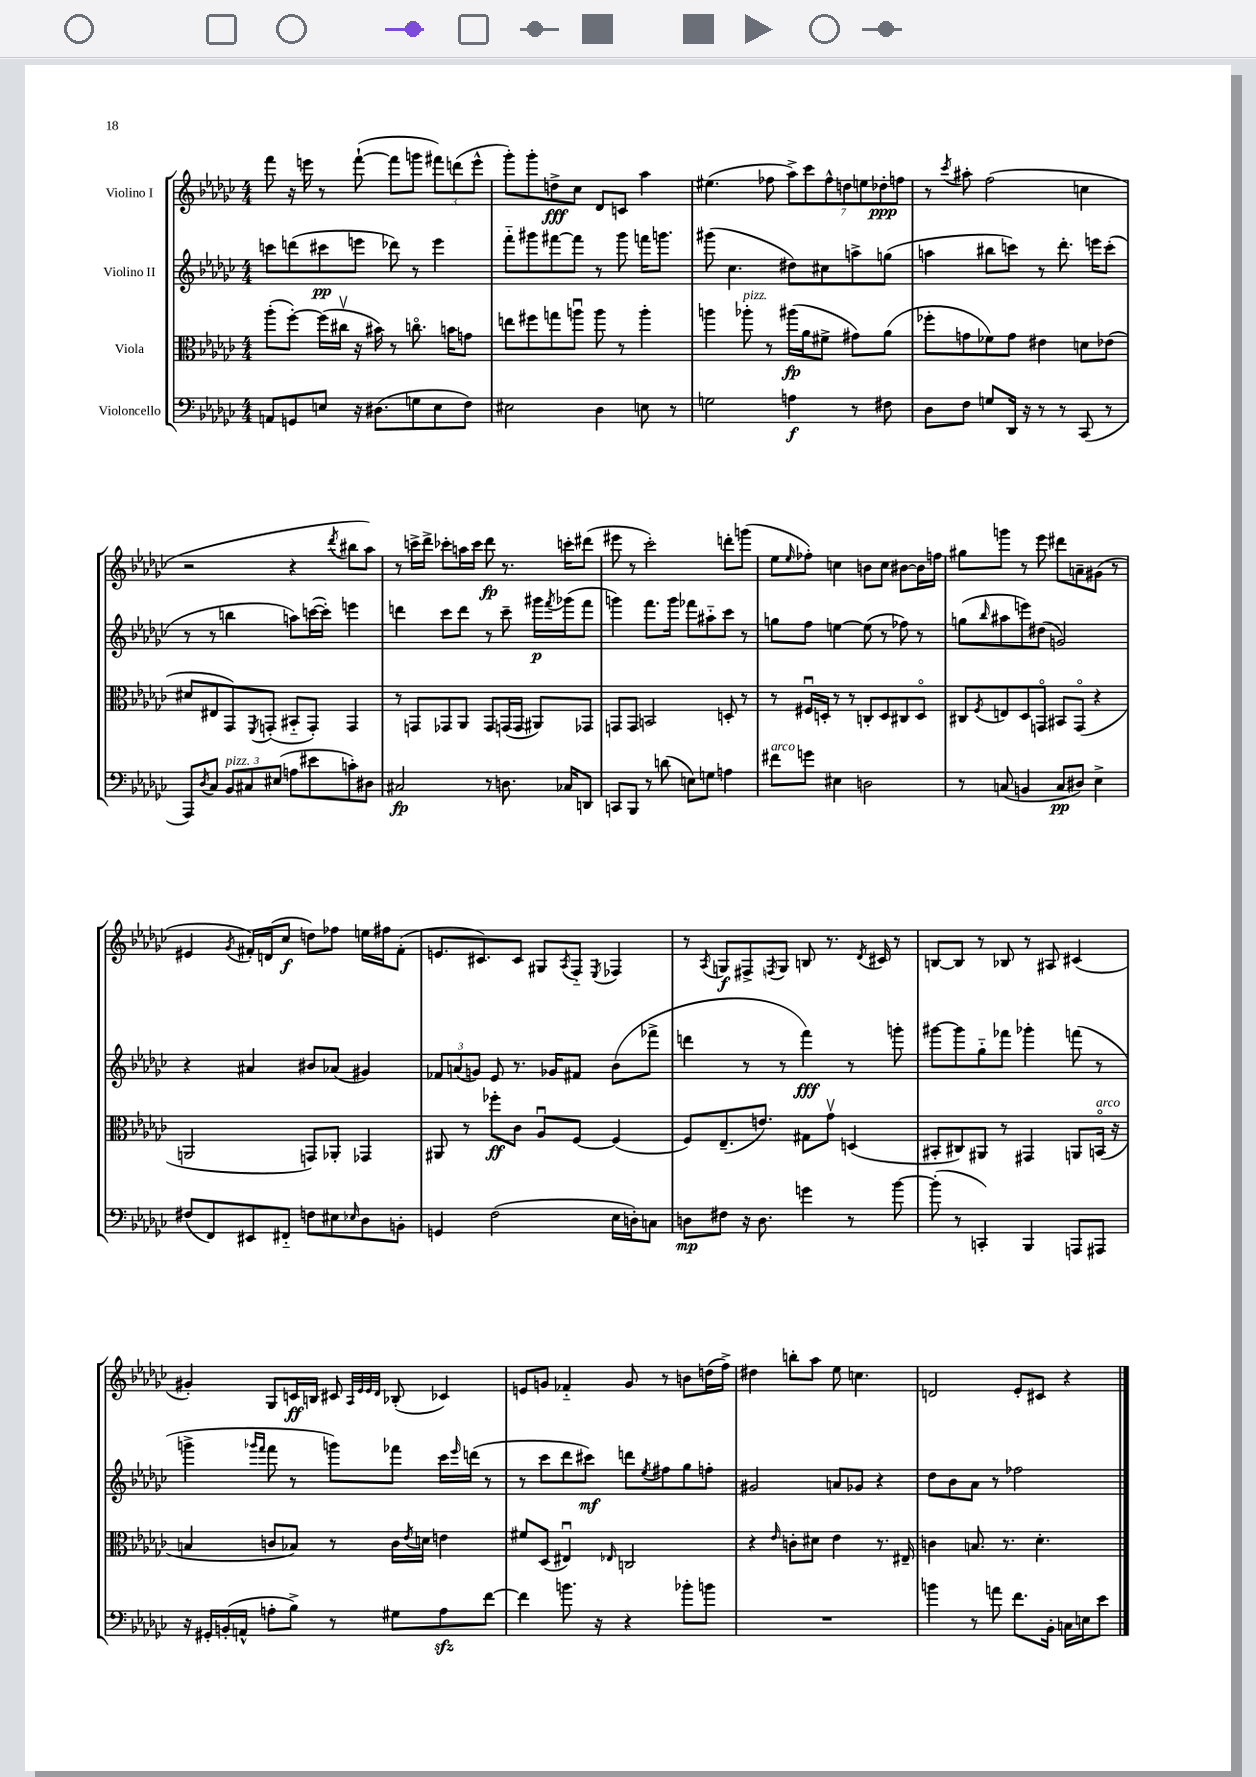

**kern	**dynam	**kern	**dynam	**kern	**dynam	**kern	**dynam
*part4	*part4	*part3	*part3	*part2	*part2	*part1	*part1
*staff4	*staff4	*staff3	*staff3	*staff2	*staff2	*staff1	*staff1
*I"Violoncello	*	*I"Viola	*	*I"Violino II	*	*I"Violino I	*
*clefF4	*	*clefC3	*	*clefG2	*	*clefG2	*
*k[b-e-a-d-g-c-]	*	*k[b-e-a-d-g-c-]	*	*k[b-e-a-d-g-c-]	*	*k[b-e-a-d-g-c-]	*
*M4/4	*	*M4/4	*	*M4/4	*	*M4/4	*
=7	=7	=7	=7	=7	=7	=7	=7
8AAn/L	.	(8aa-'\L	.	8cccn\L	.	8fff\	.
8GGn/	.	[8ff'\J)	.	(8dddn\	.	16r	.
.	.	.	.	.	.	16eeen\	.
8En/J	.	(16ff\LL]	.	8ccc#X\	pp	8r	.
.	.	16cc#Xv\JJ	.	.	.	.	.
16r	.	16r	.	8eeen\J	.	([8fff`\	.
(8.D#X\L	.	16b#X\)	.	.	.	.	.
.	.	8r	.	8ddd-X\)	.	8fff\L]	.
8Gn\	.	8.ccn\	.	8r	.	8gggn\J	.
8E\	.	.	.	4eee\	.	12fff#X\L)	.
.	.	16bn\KL	.	.	.	.	.
.	.	.	.	.	.	(12dddn\	.
8F\J)	.	8gn\J	.	.	.	.	.
.	.	.	.	.	.	12eee^^\J	.
=8	=8	=8	=8	=8	=8	=8	=8
2E#X\	.	8een\L	.	8fff\L	.	8ggg-'\L)	.
.	.	8ff#X\	.	8ggg#X\	.	8ggg-'\	.
.	.	8ggn\	.	[8fff#X\	.	8ddn^\	fff
.	.	8aanu\J	.	8fff#\J]	.	8cc-\J	.
4D-\	.	8aa\	.	8r	.	8d-/L	.
.	.	8r	.	8ggg#\	.	8cn/J	.
8En\	.	4aa'\	.	16fffn\KL	.	4aa-\	.
.	.	.	.	8.gggn\J	.	.	.
8r	.	.	.	.	.	.	.
=9	=9	=9	=9	=9	=9	=9	=9
2Gn\	.	4aan\	.	(8ggg#X\	.	(4.ee#X\	.
.	.	.	.	4.cc-\	.	.	.
!	!	!LO:TX:a:i:t=pizz.	!	!	!	!	!
.	.	8aa-X'\	.	.	.	.	.
.	.	8r	.	.	.	8ff-X\	.
4An\	f	(16aa#X\LL	fp	8dd#X\L)	.	14aa-^\L)	.
.	.	16a-\J	.	.	.	.	.
.	.	.	.	.	.	14ccc-\	.
.	.	8f#X^\J	.	8cc#X\	.	.	.
.	.	.	.	.	.	14ff-^^\	.
.	.	.	.	.	.	14ddn\	.
8r	.	8g#X\L)	.	8aan^\	.	.	.
.	.	.	.	.	.	14een\	.
.	.	.	.	.	.	14dd-X'\	ppp
8F#X\	.	(8a-\J	.	(8ggn\J	.	.	.
.	.	.	.	.	.	14ffn\J	.
=10	=10	=10	=10	=10	=10	=10	=10
8D-\L	.	8ff-X'\L	.	4aan\	.	8r	.
.	.	.	.	.	.	8qccc-/	.
8F\J	.	8gn\	.	.	.	8aa#X'\	.
8Gn/L	.	8f-X\)	.	8bb#X\L	.	(2ff\	.
16DD-/Jk	.	8g\J	.	8cccn\J)	.	.	.
16r	.	.	.	.	.	.	.
8r	.	4e#X\	.	8r	.	.	.
8r	.	.	.	8.ddd-'\	.	.	.
(8CC-/	.	8dn\L	.	.	.	4ccn\	.
.	.	.	.	16eeen\KL	.	.	.
8r	.	(8e-X\J	.	(8ccc'\J	.	.	.
!!LO:LB:g=z
=11	=11	=11	=11	=11	=11	=11	=11
8AAA-/L)	.	8d#X/L	.	8r	.	2r	.
8qD-/	.	.	.	.	.	.	.
8C-/J	.	8E#X/	.	8r	.	.	.
!LO:TX:a:i:t=pizz.	!	!	!	!	!	!	!
12BB-/L	.	8GG-/)	.	4bbn\	.	.	.
12C#X/	.	.	.	.	.	.	.
.	.	8qFF/	.	.	.	.	.
.	.	(8GGn'/J	.	.	.	.	.
(12E#X/J	.	.	.	.	.	.	.
8An\L	.	8BB#X/L	.	8aan\L)	.	4r	.
8e#X\	.	8GG'/J)	.	([16cccn\L	.	.	.
.	.	.	.	16ccc'\JJ])	.	.	.
.	.	.	.	.	.	8qddd-/	.
8cn'\)	.	4GG/	.	4eeen\	.	8bb#X\L	.
8D#X\J	.	.	.	.	.	8aa-\J)	.
=12	=12	=12	=12	=12	=12	=12	=12
2C#X/	fp	8r	.	4dddn\	.	8r	.
.	.	8GGn/L	.	.	.	16cccn^\LL	.
.	.	.	.	.	.	16ddd-^\JJ	.
.	.	8GG-X/	.	8ccc-\L	.	8ccc-X'\L	.
.	.	8AA-/J	.	8ddd\J	.	16aan\L	.
.	.	.	.	.	.	16ccc-\JJ	.
8r	.	8GG-/L	.	8r	.	8ddd-\	fp
8.Dn\	.	(16GGn/L	.	8ccc-~\	.	8.r	.
.	.	16GG/JJ	.	.	.	.	.
.	.	8AA#X/L)	.	16ggg#X\LL	p	.	.
.	.	.	.	8qfff/	.	.	.
16C-X/KL	.	.	.	(16ggg-X\J	.	16cccn'\KL	.
8DDn/J	.	8GG-X/J	.	8fff\J	.	(8ddd#X\J	.
=13	=13	=13	=13	=13	=13	=13	=13
8CCn/L	.	8GGn/L	.	4gggn\)	.	8eee#X\	.
8BBB-/J	.	8GG/J	.	.	.	8r	.
8r	.	2BBn/	.	8.fff\L	.	2ccc-'\)	.
(8dn\	.	.	.	.	.	.	.
.	.	.	.	16ggg\Jk	.	.	.
8En\L)	.	.	.	8fff-X\L	.	.	.
8Gn\J	.	.	.	8aa#X\	.	.	.
4An\	.	8Dn'/	.	8ccc-\J	.	8dddn'\L	.
.	.	8r	.	8r	.	(8gggn\J	.
=14	=14	=14	=14	=14	=14	=14	=14
!LO:TX:a:i:t=arco	!	!	!	!	!	!	!
8f#X\L	.	8r	.	8ggn\L	.	8ee-\L	.
.	.	.	.	.	.	16qqee-/	.
8gn\J	.	16F#Xu/LL	.	8ff\J	.	8ff-X'\J)	.
.	.	16Dn'/JJ	.	.	.	.	.
4E#X\	.	8r	.	[4een\	.	4ccn\	.
.	.	8r	.	.	.	.	.
2Dn\	.	8Cn'/L	.	(8ee\]	.	8bn\L	.
.	.	8D/	.	8r	.	8cc\J	.
.	.	8C#X/	.	8ff-X\)	.	[8b#X\L	.
.	.	8D/J	.	8r	.	16b#\L]	.
.	.	.	.	.	.	16ffn\JJ	.
=15	=15	=15	=15	=15	=15	=15	=15
8r	.	8C#X/L	.	(8ggn\L	.	8gg#X\L	.
.	.	8qF/	.	16qqbb-/	.	.	.
(8Cn/	.	8En/	.	8aa#X\	.	8gggn\J	.
4BBn/	.	8D-/	.	8eeen\)	.	8r	.
.	.	8GGn/J	.	(8dd#X\J	.	8eee-\	.
8C/L	pp	8BB#X/L	.	2gn/)	.	8ddd#X\L	.
8D#X/J)	.	(8GG/J	.	.	.	8an~\	.
4E-^\	.	4r	.	.	.	(8g#X\J	.
.	.	.	.	.	.	8r	.
!!LO:LB:g=z
=16	=16	=16	=16	=16	=16	=16	=16
(8F#X/L	.	2AAn/	.	4r	.	4e#X/	.
8FF/)	.	.	.	.	.	.	.
.	.	.	.	.	.	8qg-/	.
8EE#X/	.	.	.	4a#X/	.	16f#X'/LL)	.
.	.	.	.	.	.	(16dn/J	.
8FF#X/J	.	.	.	.	.	8cc-/J	f
8Fn\L	.	8GGn/L)	.	8b#X/L	.	8ddn\L)	.
8E#X\	.	8AA-X'/J	.	(8a-X/J	.	8ff-X\J	.
16qqE-X/	.	.	.	.	.	.	.
8D-\	.	4GG-X/	.	4g#X/)	.	16een\LL	.
.	.	.	.	.	.	16ff#X\J	.
8BBn'\J	.	.	.	.	.	(8f#'\J	.
=17	=17	=17	=17	=17	=17	=17	=17
4GGn/	.	8AA#X/	.	12f-X/L	.	8.en/L	.
.	.	.	.	(12an/	.	.	.
.	.	8r	.	.	.	.	.
.	.	.	.	12gn/J)	.	.	.
.	.	.	.	.	.	8.c#X/)	.
(2F\	.	8ff-X'\L	ff	8e-/	.	.	.
.	.	8c-\J	.	8.r	.	8c#/J	.
.	.	8A-u/L	.	.	.	8G#X/L	.
.	.	.	.	16g-X/KL	.	.	.
.	.	.	.	.	.	8qA-/	.
.	.	[8F/J	.	8f#X/J	.	8F/J	.
.	.	.	.	.	.	8qE-/	.
16E-\LL	.	(4F/]	.	(8b-\L	.	4F-X/	.
16Dn'\J)	.	.	.	.	.	.	.
8Cn\J	.	.	.	8fff-X^\J	.	.	.
=18	=18	=18	=18	=18	=18	=18	=18
8Dn\L	mp	8F/L)	.	4dddn\	.	8r	.
.	.	.	.	.	.	8qA-/	.
8F#X\J	.	(8.E-~/	.	.	.	8Gn/L	f
16r	.	.	.	8r	.	8F#X^/	.
8.D\	.	8.en/J)	.	.	.	.	.
.	.	.	.	.	.	8qFn/	.
.	.	.	.	8r	.	8G/J	.
4gn\	.	8G#X\L	.	4fff\)	fff	8Bn/	.
.	.	8g-v\J	.	.	.	8.r	.
8r	.	(4Dn/	.	8r	.	.	.
.	.	.	.	.	.	8qd-/	.
.	.	.	.	.	.	16c#X/	.
[8b-\	.	.	.	8gggn'\	.	8r	.
=19	=19	=19	=19	=19	=19	=19	=19
(8b-'\]	.	8BB#X'/L	.	[8ggg#X\L	.	[8Bn/L	.
8r	.	8C#X/)	.	8ggg#\]	.	8B/J]	.
4CCn'/)	.	8AA#X/J	.	8gg-\	.	8r	.
.	.	8r	.	8fff-X\J	.	8B-X/	.
4BBB-/	.	4GG#X/	.	4ggg-X'\	.	8r	.
.	.	.	.	.	.	8A#X/	.
8AAAn/L	.	8AAn/L	.	(8fffn\	.	(4c#X/	.
!	!	!LO:TX:a:i:t=arco	!	!	!	!	!
8AAA#X/J	.	(16BBn/Jk	.	8r	.	.	.
.	.	16r	.	.	.	.	.
!!LO:LB:g=z
=20	=20	=20	=20	=20	=20	=20	=20
16r	.	4Bn/	.	4gggn^\	.	4g#X'/)	.
16GG#X'/LL	.	.	.	.	.	.	.
(16BBn'/	.	.	.	.	.	.	.
16AAn^^/JJ	.	.	.	.	.	.	.
.	.	.	.	16qqggg-X/LL	.	.	.
.	.	.	.	16qqfff/JJ	.	.	.
8An'\L	.	8cn/L	.	8fff\	.	8G-/L	.
8B-^\J)	.	8B-X/J)	.	8r	.	16cn/L	ff
.	.	.	.	.	.	16Bn/JJ	.
8r	.	8r	.	8gggn\L)	.	8c#X/	.
.	.	.	.	.	.	32qqA-/LLL	.
.	.	.	.	.	.	32qqe-/	.
.	.	.	.	.	.	32qqe-/	.
.	.	.	.	.	.	32qqd-/JJJ	.
8G#X\L	.	16c\LL	.	8fff-X\J	.	(8B-X'/	.
.	.	8qe-/	.	.	.	.	.
.	.	16dn\JJ	.	.	.	.	.
8Azz\	.	4en\	.	16ccc-\LL	.	4c-X/)	.
.	.	.	.	16qqeee-/	.	.	.
.	.	.	.	(16dddn\JJ	.	.	.
[8f\J	.	.	.	8r	.	.	.
=21	=21	=21	=21	=21	=21	=21	=21
4f\]	.	8f#X/L	.	8r	.	8en/L	.
.	.	(8D-/J	.	8ccc-\L	.	8gn/J	.
8.bn\	.	4E#Xu/)	.	8ddd-\	.	4f-X/	.
.	.	.	.	8ccc#X\J)	mf	.	.
16r	.	.	.	.	.	.	.
.	.	16qqE-X/	.	.	.	.	.
4r	.	2Cn/	.	8dddn\L	.	8g/	.
.	.	.	.	8qee-/	.	.	.
.	.	.	.	8ff#X\	.	8r	.
8b-X'\L	.	.	.	8gg-\	.	8bn\L	.
8bn\J	.	.	.	8ffn'\J	.	(16ddn\L	.
.	.	.	.	.	.	16ff^\JJ)	.
=22	=22	=22	=22	=22	=22	=22	=22
1r	.	4r	.	2g#X/	.	4dd#X\	.
.	.	16qqe-/	.	.	.	.	.
.	.	8cn'\L	.	.	.	8bbn'\L	.
.	.	8d#X\J	.	.	.	8aa-\J	.
.	.	4e-\	.	8an/L	.	8ee-\	.
.	.	.	.	8g-X/J	.	4.ccn\	.
.	.	8.r	.	4r	.	.	.
.	.	16E#X~/	.	.	.	.	.
=23	=23	=23	=23	=23	=23	=23	=23
4bn\	.	4cn\	.	8dd-\L	.	2dn/	.
.	.	.	.	8b-\	.	.	.
8r	.	8.Bn/	.	8a-\J	.	.	.
8an\	.	.	.	8r	.	.	.
.	.	8.r	.	.	.	.	.
8.f\L	.	.	.	2ff-X\	.	8e-'/L	.
.	.	4.d-'\	.	.	.	8c#X/J	.
16BB-'\Jk	.	.	.	.	.	.	.
16Cn\LL	.	.	.	.	.	4r	.
16En\J	.	.	.	.	.	.	.
8e-\J	.	.	.	.	.	.	.
==	==	==	==	==	==	==	==
*-	*-	*-	*-	*-	*-	*-	*-
